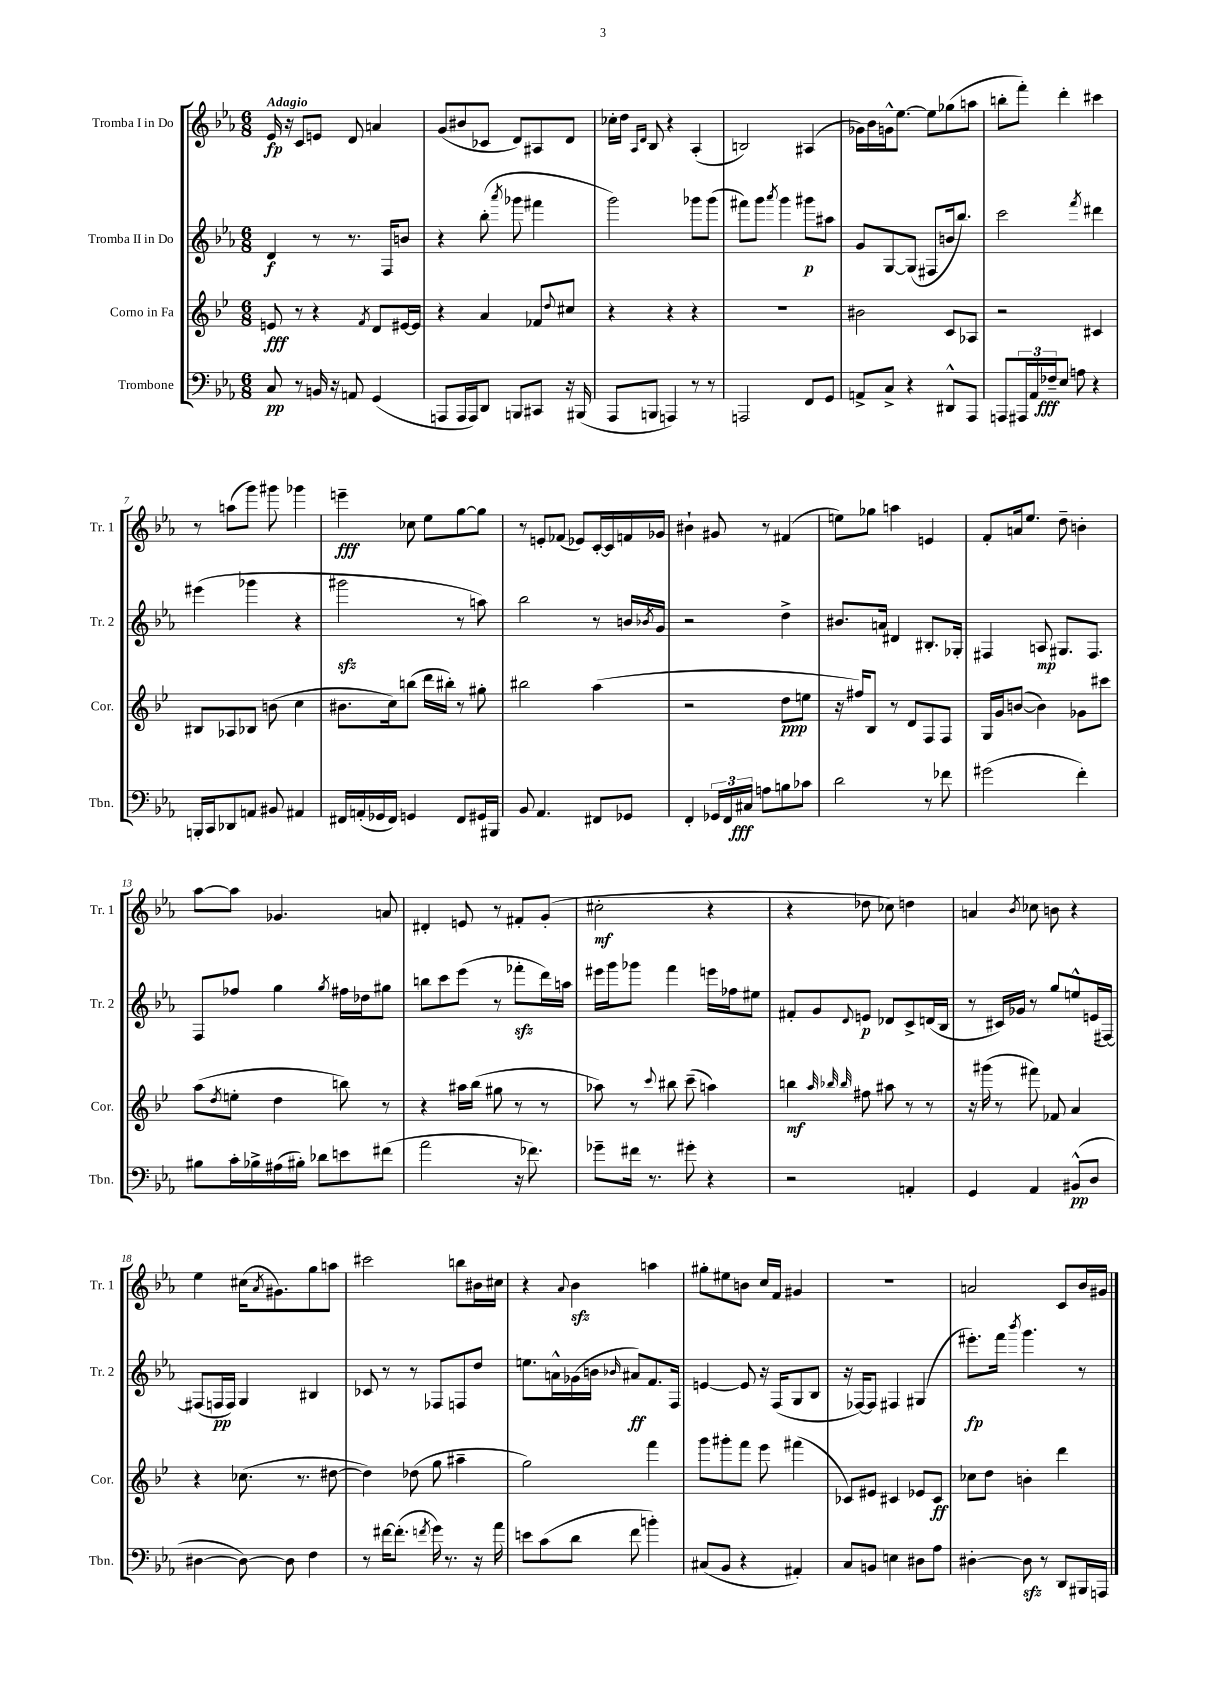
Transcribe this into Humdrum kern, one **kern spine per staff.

**kern	**kern	**kern	**kern
*staff4	*staff3	*staff2	*staff1
*clefF4	*clefG2	*clefG2	*clefG2
*k[b-e-a-]	*k[b-e-]	*k[b-e-a-]	*k[b-e-a-]
*M6/8	*M6/8	*M6/8	*M6/8
8C/	8e/	4d/	16e-/
.	.	.	16r
8r	8r	.	8c/L
16BB/	4r	8r	8e/J
16r	.	.	.
8AA/	.	8.r	8d/
.	8qf/	.	.
(4GG/	8d/L	.	4a/
.	.	16F/LK	.
.	[16e#/L	8b/J	.
.	16e#/]JJ	.	.
=	=	=	=
8AAA/L	4r	4r	(8g/L
16AAA/L	.	.	8b#/
16AAA/J)	.	.	.
8DD/J	4a/	(8bb-'\	8c-/J
.	.	8qaaa-/	.
8BBB/L	.	8ggg-\	8d/L)
8CC#/J	8f-/L	4fff#\	8A#/
.	8qqdd/	.	.
16r	8cc#/J	.	8d/J
(16BBB#/	.	.	.
=	=	=	=
8AAA-/L	4r	2ggg\)	16cc-'\LL
.	.	.	16dd\JJ
.	.	.	16qqA-/LL
.	.	.	16qqd/JJ
8BBB/J	.	.	8B-/
4AAA/)	4r	.	4r
8r	4r	8ggg-\L	(4A-'/
8r	.	(8ggg-\J	.
=	=	=	=
2AAA/	2.r	8fff#\L)	2B/)
.	.	8ggg\J	.
.	.	8qaaa-/	.
.	.	4ggg\	.
8FF/L	.	8ggg#\L	(4A#/
8GG/J	.	8aa#\J	.
=	=	=	=
8AA^/L	2b#\	8g/L	16g-\LL)
.	.	.	16b-\
8C^/J	.	[8G/	16g^^\J
.	.	.	[8.ee-\J
4r	.	(8G/]J	.
.	.	8F#/L	8ee-\]L
8DD#^^/L	8c/L	16b/k	(8gg-\
.	.	8.bb-/J)	.
8AAA-/J	8A-/J	.	8aa\J
=	=	=	=
8AAA/L	2r	2ccc\	8bb'\L
24AAA#/L	.	.	8fff'\J)
24AA-/	.	.	.
24F-~/J	.	.	.
8E-/J	.	.	4ddd'\
8A\	.	.	.
.	.	8qfff/	.
4r	4c#/	4ddd#\	4ccc#\
=	=	=	=
16BBB'/LL	8B#/L	(4eee#\	8r
16CC/J	.	.	.
8DD-/	8A-/	.	(8aa\L
8AA/J	8B-/J	4ggg-\	8ggg\J)
8BB#/	(8b\	.	8ggg#\
4AA#/	4cc\	4r	4ggg-\
=	=	=	=
16FF#/LL	8.b#\L	2ggg#\	4eee~\
(16AA'/	.	.	.
16GG-/	.	.	.
16FF#/JJ)	16cc\k)	.	.
4GG/	(8bb\J	.	8cc-\
.	16ddd\LL	.	8ee-\L
.	16bb#'\JJ)	.	.
8FF#/L	8r	8r	[8gg\
16GG#/L	8gg#'\	8aa\)	8gg\]J
16BBB#/JJ	.	.	.
=	=	=	=
8BB-/	2bb#\	2bb-\	8r
4.AA-/	.	.	8e'/L
.	.	.	(8f-/J
.	.	.	8e-/L)
8FF#/L	(4aa\	8r	[16c'/L
.	.	.	16c/]
8GG-/J	.	16b/LL	16f/
.	.	8qb-/	.
.	.	16g/JJ	16g-/JJ
=	=	=	=
4FF'/	2r	2r	4b#`\
24GG-/LL	.	.	8g#/
24FF/	.	.	.
24C#/JJ	.	.	.
8A\L	.	.	8r
8B\	8dd\L	4dd^\	(4f#/
8c-\J	8ee\J	.	.
=	=	=	=
2d\	16r	8.b#/L	8ee\L)
.	16ff#/LK)	.	.
.	8B-/J	.	8gg-\J
.	.	16a/Jk	.
.	8r	4d#/	4aa\
.	8d/L	.	.
8r	8F/	8.B#'/L	4e/
8f-\	8F/J	.	.
.	.	16G-'/Jk	.
=	=	=	=
(2g#\	16G/LL	4F#/	8f'/L
.	16g/J	.	.
.	([8b/J	.	16a/k
.	.	.	8.ee-/J
.	4b\])	8A/	.
.	.	8.G#/L	8dd~\
4f'\)	8g-\L	.	4b'\
.	.	8.F#/J	.
.	8ccc#\J	.	.
=	=	=	=
8B#\L	(8aa\L	8F/L	[8aa-\L
.	8qdd/	.	.
16c'\L	8ee'\J	8ff-/J	8aa-\]J
16B-^\	.	.	.
(16A#\	4dd\	4gg\	4.g-/
16B#'\JJ)	.	.	.
8d-\L	.	.	.
.	.	8qgg/	.
8e\	8bb\)	16ff#\LL	.
.	.	16dd-\J	.
(8f#\J	8r	8gg#\J	8a/
=	=	=	=
2a-\	4r	8bb\L	4d#'/
.	.	8ccc\	.
.	16aa#\LL	(8eee-\J	8e/
.	(16bb-\JJ	.	.
.	8gg#\	8r	8r
16r	8r	8fff-'\L	8f#'/L
8.f-\)	.	.	.
.	8r	16ddd\L)	(8g'/J
.	.	16aa\JJ	.
=	=	=	=
8g-~\L	8aa-\)	16eee#\LL	2cc#'\
.	.	16ggg\J	.
16f#\Jk	8r	8ggg-\J	.
8.r	.	.	.
.	8qqccc/	.	.
.	8bb#\	4fff\	.
8g#'\	(8ccc~\	.	.
4r	4aa\)	16eee\LL	4r
.	.	16ff-\J	.
.	.	8ee#\J	.
=	=	=	=
2r	4bb\	8f#'/L	4r
.	.	8g/	.
.	32qqaa/	.	.
.	32qqbb-/	.	.
.	32qqbb-/	8qqd/	.
.	8ff#\	8e/J	8dd-\
.	8aa#\	8d-/L	8cc-\)
4AA'/	8r	8c^/	4dd\
.	8r	(16d/L	.
.	.	16B-/JJ	.
=	=	=	=
4GG/	16r	8r	4a/
.	(16ggg#\	.	.
.	8r	16c#/LL)	.
.	.	16g-/JJ	.
.	.	.	8qb-/
4AA-/	8fff#\)	8r	8cc-\
.	8f-/	8gg/L	8b\
(8BB#^^/L	4a/	8ee^^/	4r
8D/J	.	(16e/L	.
.	.	[16F#/JJ)	.
=	=	=	=
[4D#\	4r	(8F#/]L	4ee-\
.	.	16F/L	.
.	.	16F/JJ)	.
8D#\_)	(8.cc-\	4G/	(16cc#\LK
.	.	.	8qa-/
.	.	.	8.g#\)
8D#\]	.	.	.
.	8.r	.	.
4F\	.	4B#/	8gg\
.	[8dd#\	.	8aa\J
=	=	=	=
8r	4dd#\])	8c-/	2ccc#\
[16f#\LK	.	8r	.
(8.f#'\]J	.	.	.
.	(8dd-\	8r	.
8qf/	.	.	.
16g\)	8gg\	8F-/L	.
8.r	.	.	.
.	4aa#~\	8F/	8bb\L
16r	.	8dd/J	16b#\L
16a-\	.	.	16cc#\JJ
=	=	=	=
8e\L	2gg\)	8.ee\L	4r
(8c\	.	.	.
.	.	16a^^\L	.
.	.	.	8qqa-/
8d\J	.	(16g-\	4b-\
.	.	16b\JJ	.
.	.	16qqb-/	.
8f\	.	8a#/L)	.
4b'\)	4fff\	8.f/	4aa\
.	.	16F/Jk	.
=	=	=	=
(8C#/L	8ggg\L	[4e/	8gg#'\L
8BB-/J	8ggg#'\	.	8ee#\
4r	8fff\J	8e/]	8b\J
.	8eee-\	16r	16cc/LL
.	.	(16F/LK	16f/JJ
4AA#'/)	(4fff#\	8G/	4g#/
.	.	8B-/J	.
=	=	=	=
8C/L	8c-/L)	16r	2.r
.	.	[16F-/LK)	.
8BB/J	8e#/J	8F-/]J	.
4E\	4c#/	4F#/	.
8D#\L	8e-/L	(4G#/	.
8A-\J	8c#/J	.	.
=	=	=	=
[4D#'\	8cc-\L	8.eee#'\L)	2a/
.	8dd\J	.	.
.	.	16fff\Jk	.
.	.	8qbbb-/	.
8D#\]	4b'\	4.ggg\	.
8r	.	.	.
8DD/L	4ddd\	.	8c/L
16BBB#/L	.	8r	16b-/L
16AAA/JJ	.	.	16g#/JJ
==	==	==	==
*-	*-	*-	*-
